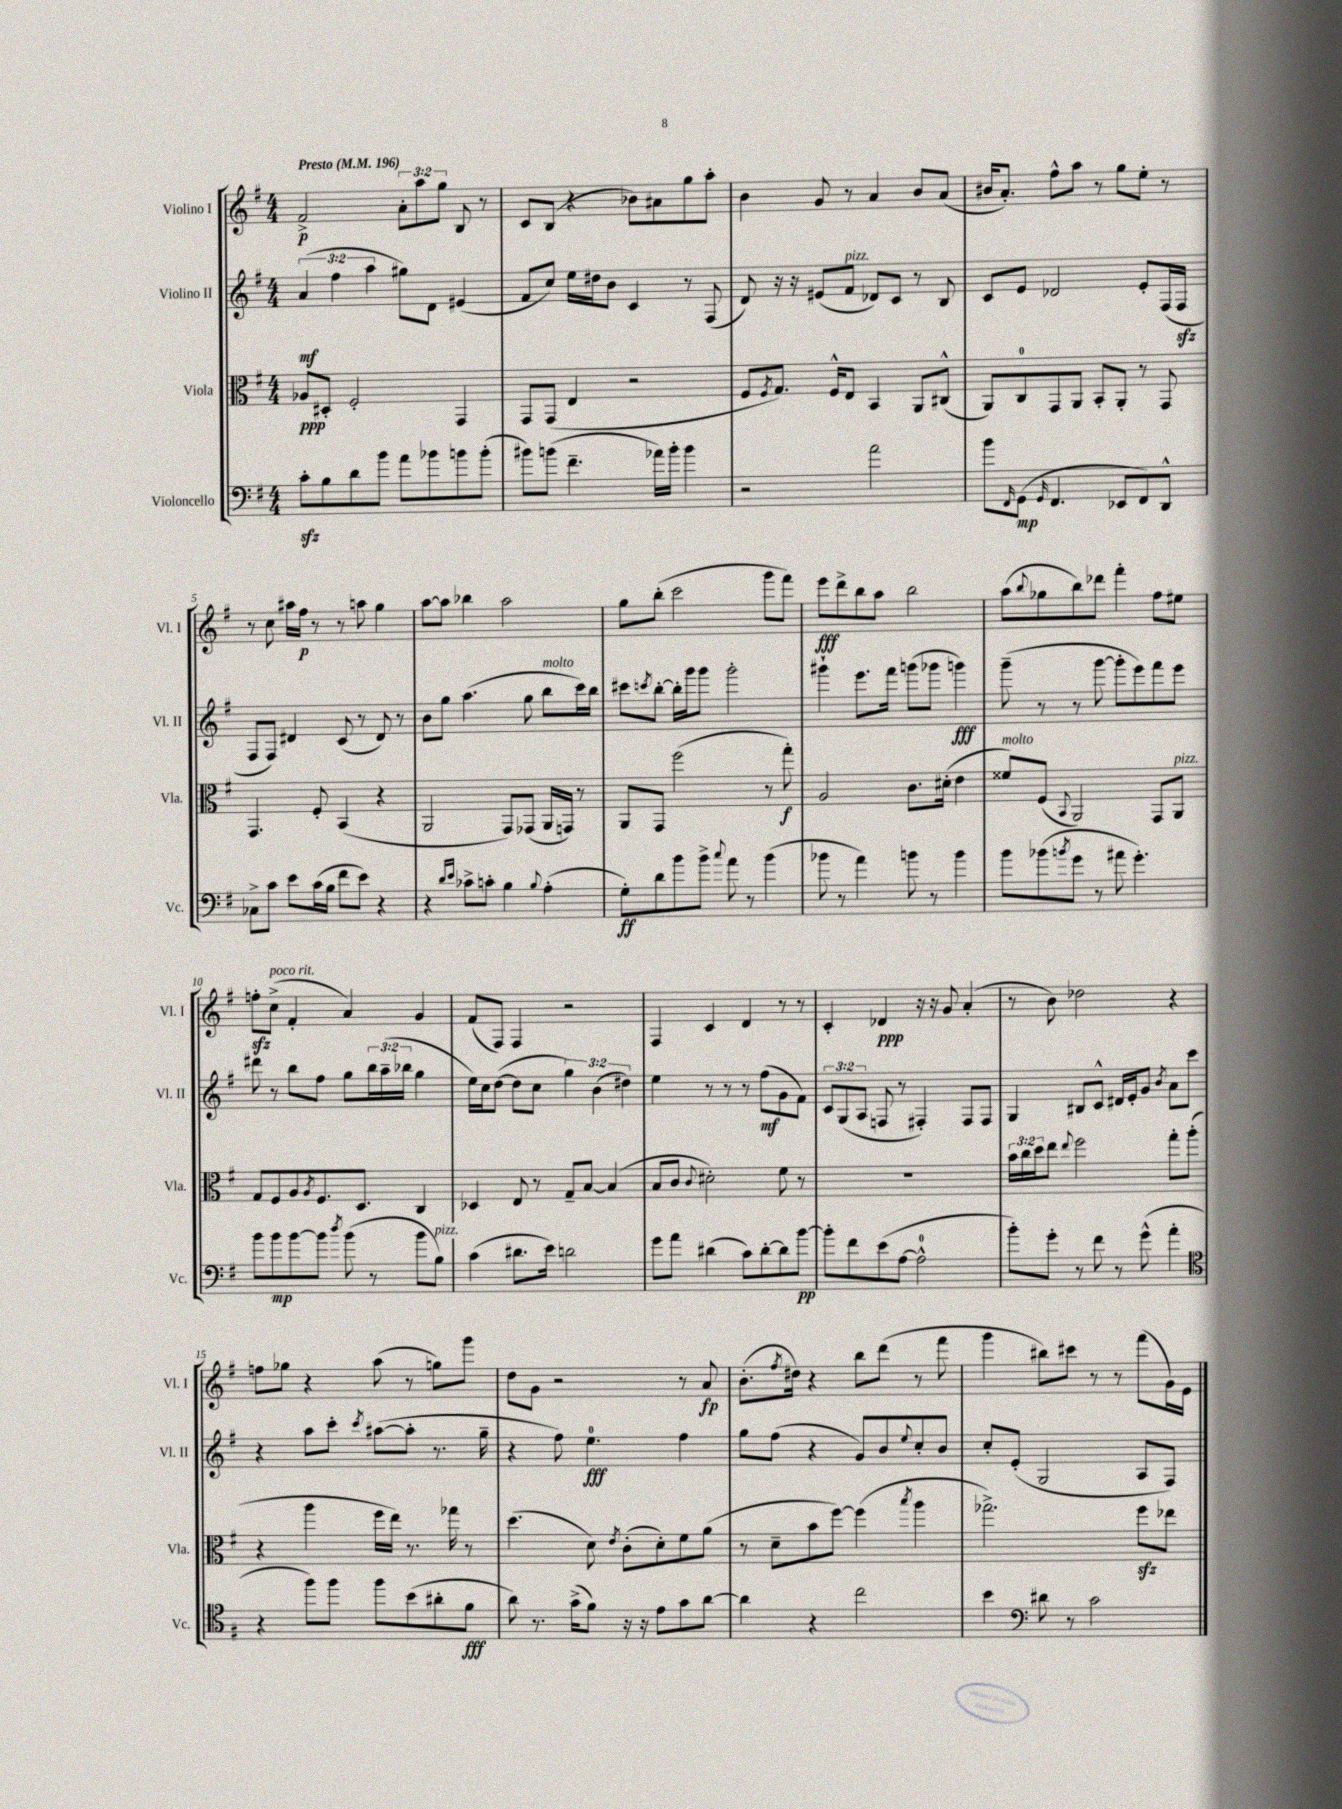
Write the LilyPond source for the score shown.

<<
\new StaffGroup <<
\new Staff = "s0" \with { instrumentName = "Violino I" shortInstrumentName = "Vl. I" } {
    \clef treble \key g \major \numericTimeSignature \time 4/4 \override Staff.TupletNumber.text = #tuplet-number::calc-fraction-text \tempo "Presto" 4 = 196
    fis'2->\p \tuplet 3/2 { a'8-. a''8 g''8 } b8 r8 |
    c'8 b8( r4 bes'8) ais'8 g''8 a''8-. |
    b'4 g'8 r8 a'4 b'8 a'8( |
    bis'16 a'8.-.) fis''8-^ a''8 r8 g''8 e''8-. r8 |
    r8 c''8 ais''16 fis''16\p r8 r8 a''8 g''4 |
    a''8~ a''8 bes''4 a''2 |
    g''8 b''8-.( c'''2 g'''8 fis'''8) |
    e'''8\fff d'''8-> b''8 a''8 b''2 |
    a''8( \appoggiatura { b''8 } ges''8 b''8) des'''8 fis'''4-. fis''8 eis''8 |
    f''8-.\sfz c''8->^\markup { \italic "poco rit." }( fis'4-. a'4) g'4 |
    fis'8( fis8) fis4 r2 |
    fis4 c'4 d'4 r8 r8 |
    c'4-. des'4\ppp r16 r16 g'8 a'4-.( |
    r8 b'8) des''2 r4 |
    f''8 ges''8 r4 a''8( r8 g''8) g'''8 |
    d''8 g'8 r2 r8 a'8\fp |
    b'8.-.( \acciaccatura { fis''8 } dis''16) r4 b''8 d'''8( r8 fis'''8 |
    g'''4 bis''8) cis'''8 r8 r8 fis'''8( g'16) e'16 \bar "|." |
}
\new Staff = "s1" \with { instrumentName = "Violino II" shortInstrumentName = "Vl. II" } {
    \clef treble \key g \major \numericTimeSignature \time 4/4 \override Staff.TupletNumber.text = #tuplet-number::calc-fraction-text
    \tuplet 3/2 { a'4\mf( fis''4 a''4 } gis''8) d'8 eis'4( |
    fis'8 c''8) e''16 dis''16 b'8 c'4 r8 fis8( |
    d'8) r16 r16 eis'8( fis'8^\markup { \italic "pizz." } des'8) c'8 r8 b8 |
    c'8 e'8 des'2 e'8-. fis16( fis16\sfz |
    fis8 fis8) dis'4 c'8( r8 dis'8) r8 |
    b'8 g''8 a''4.( g''8 b''8^\markup { \italic "molto" } c'''16) b''16 |
    cis'''8 \acciaccatura { c'''8 } b''8~-. b''16-. g'''16 g'''8 g'''2-. |
    gis'''4-! e'''8. fis'''16 g'''8( ges'''8 g'''4\fff) |
    g'''8--( r8 r8 g'''8~ g'''8-. e'''8) fis'''8 e'''8 |
    dis'''8 r8 b''8 fis''8 g''8 \tuplet 3/2 { b''16 a''16--( bes''16 } g''4 |
    e''16) c''16 d''8~( d''8 c''8 \tuplet 3/2 { g''4) b'4( dis''4) } |
    e''4 r8 r8 r8 fis''8\mf( g'8 fis'8) |
    \tuplet 3/2 { c'8 g8( a8 } f8 r8 fis4-.) fis8 fis8 |
    g4 bis8 c'8-^ dis'16 e'16-. g'8 \acciaccatura { b'8 } a'8 c'''8 |
    r4 a''8 c'''8-. \acciaccatura { c'''8 } ais''8~( ais''8-. r8. g''16-- |
    r4 fis''8) e''4.-0\fff fis''4 |
    g''8 fis''8( r4 g'8) b'8 \appoggiatura { e''8 } c''8-. b'8 |
    c''8-. e'8-.( g2 a8 fis8) \bar "|." |
}
\new Staff = "s2" \with { instrumentName = "Viola" shortInstrumentName = "Vla." } {
    \clef alto \key g \major \numericTimeSignature \time 4/4 \override Staff.TupletNumber.text = #tuplet-number::calc-fraction-text
    aes8\ppp dis8-. fis2-. g,4 |
    g,8 g,8( e4 r2 |
    fis8 \acciaccatura { fis8 } g8.) fis16-^ e8 b,4 a,8 cis8-^( |
    a,8) c8-0 g,8 a,8 b,8-. a,8-. r8 g,8 |
    g,4. fis8-. b,4( r4 |
    a,2 g,8) ges,8( a,16 g,16) r8 |
    a,8 g,8 fis''2( r8 g''8-.\f) |
    a2 c'8. dis'16-.( e'4 |
    fisis'8^\markup { \italic "molto" }) fis8( \appoggiatura { b,8 } a,2) g,8 a,8^\markup { \italic "pizz." } |
    g8 fis8 a8 \acciaccatura { a8 } fis8. d8. c4 |
    des4 e8 r8 g8-- b8~ b4( |
    b8 c'8 \appoggiatura { c'8 } dis'2-.) fis'8 r8 |
    R1 |
    \tuplet 3/2 { b'16 c''16 d''16 } e''8 \appoggiatura { e''8 } fis''2 g''8-. a''8-.( |
    r4 a''4 fis''16 e''16) r8. ges''16 r8 |
    d''4.( d'8) \acciaccatura { e'8 } c'8-.( d'8-.) fis'8 a'8( |
    r8 d'8-- b'8 fis''8~) fis''4( \acciaccatura { b''8 } a''4 |
    ges''2.->) fis''8\sfz ees''8 \bar "|." |
}
\new Staff = "s3" \with { instrumentName = "Violoncello" shortInstrumentName = "Vc." } {
    \clef bass \key g \major \numericTimeSignature \time 4/4
    c'8-.\sfz b8 d'8 b'8 a'8 bes'8 b'8 b'8-.( |
    bis'8) b'8( fis'4.-- aes'16) b'16-. b'4 |
    r2 a'2 |
    b'8 \grace { fis,16 } g,8\mp( \grace { g,16 } fis,4. ees,8 fis,8) d,8-^ |
    ces8-> c'8 e'8 c'16( b16 fis'8 e'8) r4 |
    r4 \grace { d'16 e'16 } ces'8-> c'8-. b4 \appoggiatura { b8 } a4-.( |
    g8-.\ff) d'8 b'8 b'8-> \appoggiatura { c''8 } a'8 r8 b'4( |
    bes'8 r8 a'4) b'8 r8 b'4 |
    b'8 bes'8( \acciaccatura { b'8 } g'8 r8 ais'8 g'4.-.) |
    b'8 b'8\mp b'8~ b'8 \acciaccatura { d''8 } b'8( r8 b'8 b8^\markup { \italic "pizz." }) |
    c'4( dis'8. e'16) d'2 |
    g'8 a'8 dis'4( c'8) dis'8~-. dis'8 b'8~\pp |
    b'8-. fis'8 e'8( a8~ a2-0-^ |
    b'8-.) g'8-. r8 fis'8 r8 g'8-^( a'4-. |
    \clef tenor r4 fis''8) fis''8 fis''8 b'8( ais'8-. fis'8\fff |
    a'8) r8. g'16->( fis'8) r16 r16 e'8 g'8 a'8~ |
    a'4 r4 c''2 |
    b'4 \clef bass dis'8 r8 c'2 \bar "|." |
}
>>
>>
